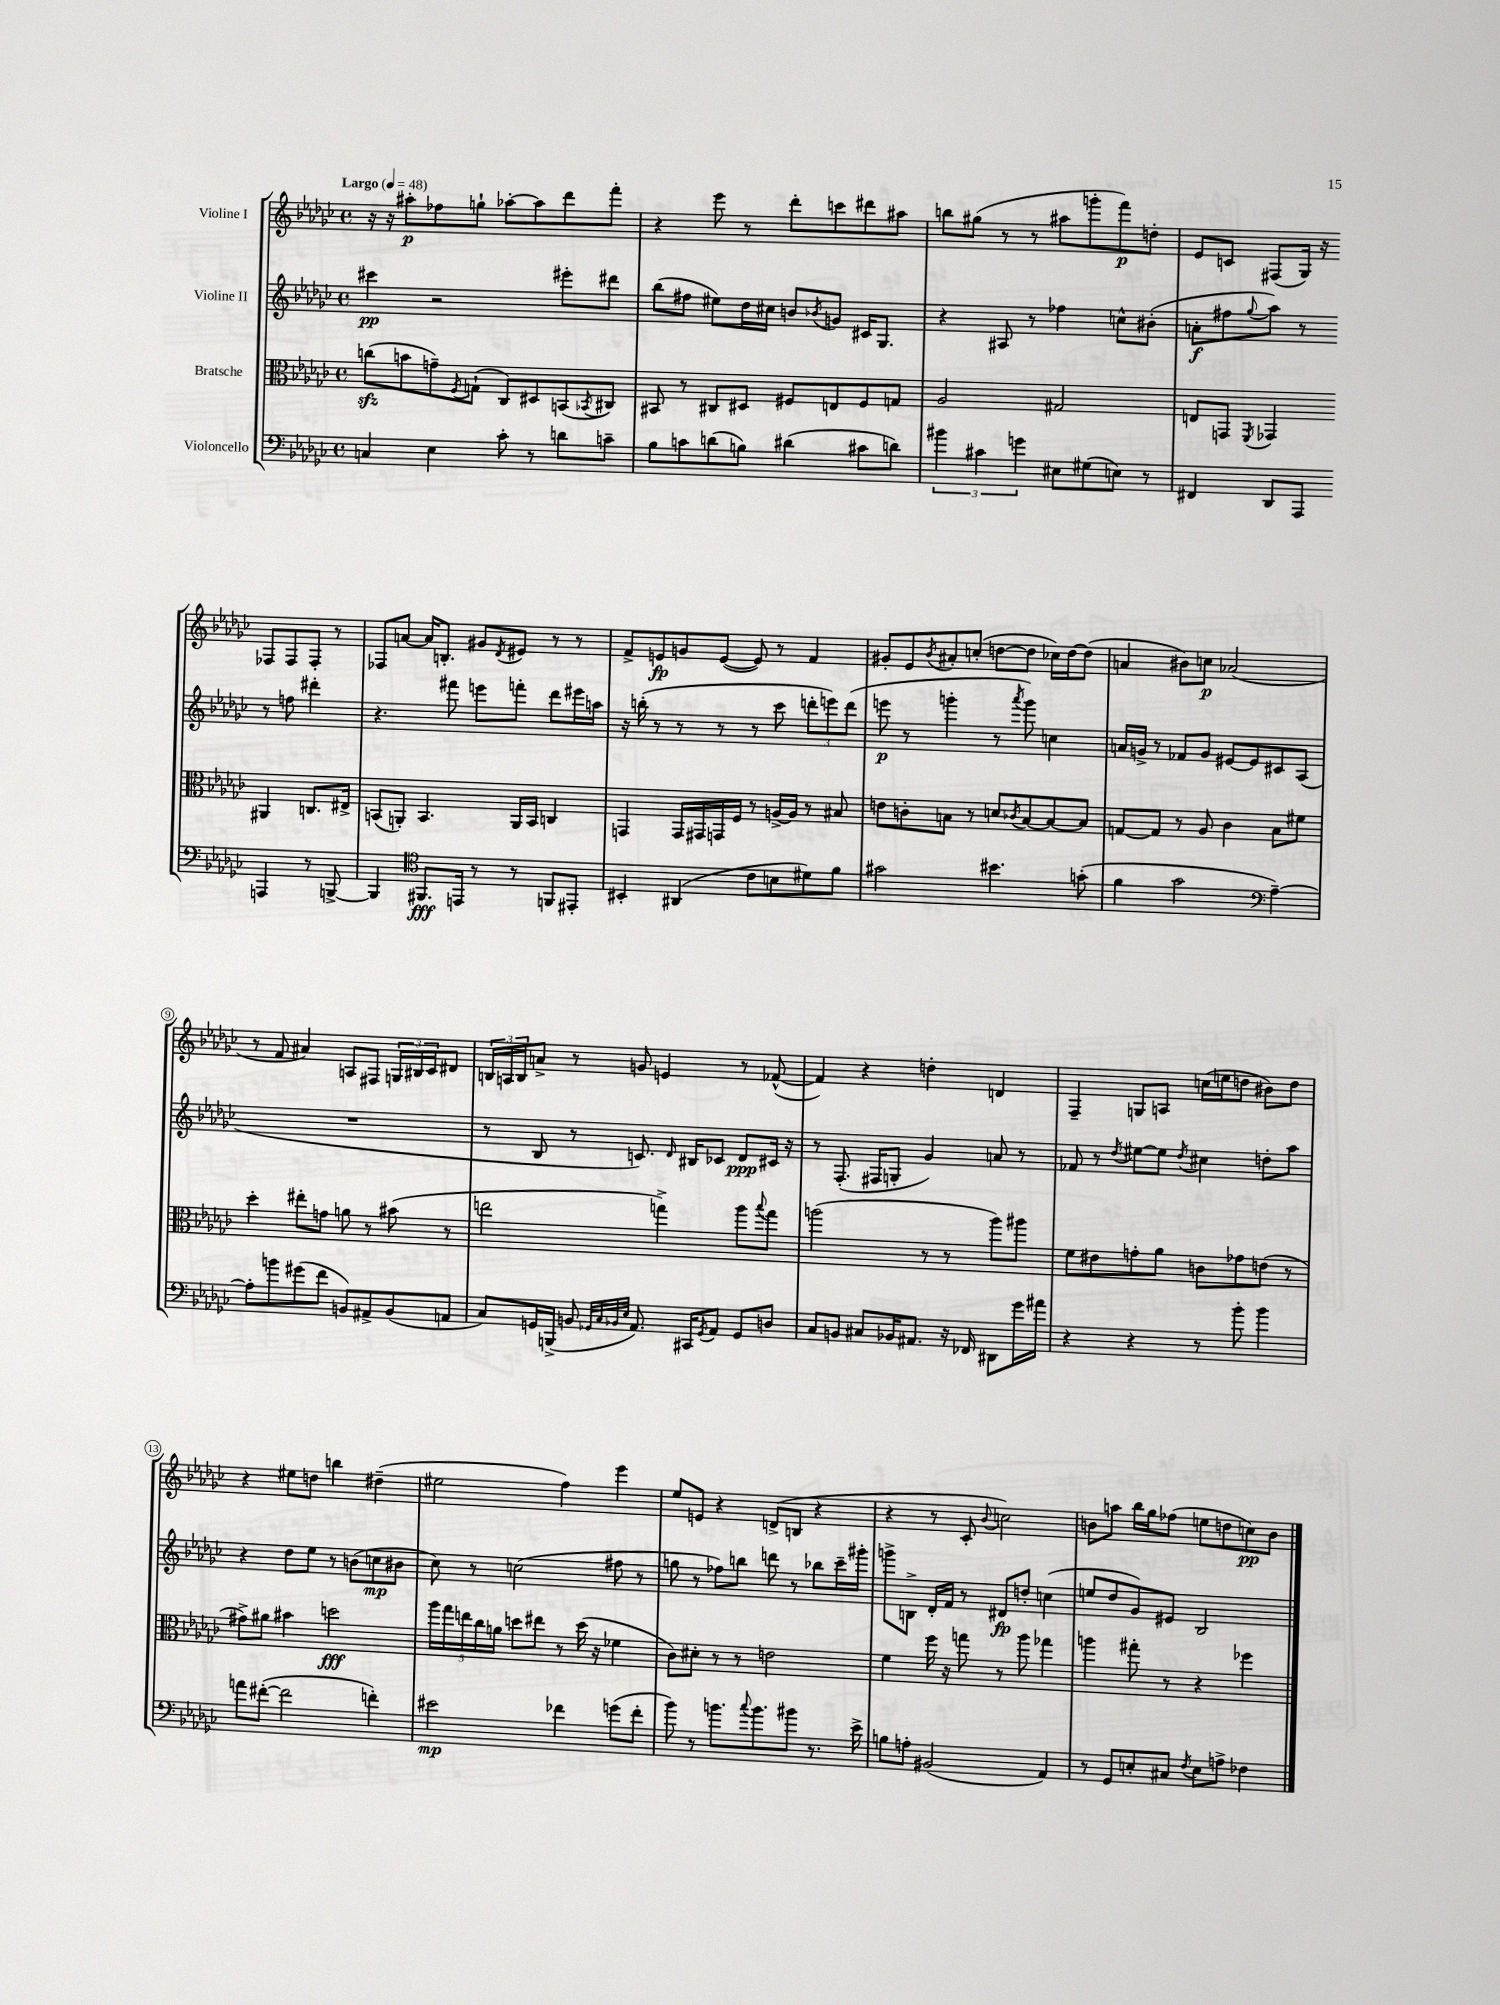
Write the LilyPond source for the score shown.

<<
\new StaffGroup <<
\new Staff = "s0" \with { instrumentName = "Violine I" } {
    \clef treble \key ges \major \defaultTimeSignature \time 4/4 \tempo "Largo" 4 = 48
    r16 r16 ais''8-.\p fes''8 g''8-! aes''8~-. aes''8 des'''8 f'''8-. |
    r4 ees'''8 r8 des'''8-. c'''8 dis'''8 ais''8 |
    b''8 gis''8( r8 r8 ais''8 g'''8-. f'''8\p) d''8-. |
    ees'8 c'8 fis8( ges16) r16 fes8 fes8 fes8-. r8 |
    fes8 a'8~ a'16 b8.-. gis'8 \acciaccatura { des'8 } eis'8 r8 r8 |
    f'8-> e'8\fp g'8 e'8~( e'8) r8 f'4 |
    gis'8-. ees'8 \acciaccatura { bes'8 } ais'8-. c''8-.( d''8~ d''8 ces''16) d''16~ d''8( |
    a'4 bis'8) c''8\p aes'2( |
    r8 f'8 ais'4) a8 fis8 \tuplet 3/2 { g16 bis16 ces'16 } dis'8 |
    \tuplet 3/2 { b16 a16 b16 } a'8-> r8 g'8 e'4 r8 fes'8~-^( |
    fes'4) r4 d''4-. d'4 |
    f4-- g8 a8 c''16( e''16 d''8 bis'8) d''8 |
    r4 eis''8 d''8 b''4 dis''4--( |
    eis''2 f''4) ees'''4 |
    ees''8 e'8 r4 d'8->( b8 r4 |
    r4 r8 ces'8-. \appoggiatura { bes'8 } c''2) |
    b'8 a''8 bes''16 ges''16 fes''8( e''8 d''8 c''8\pp) b'8 \bar "|." |
}
\new Staff = "s1" \with { instrumentName = "Violine II" } {
    \clef treble \key ges \major \defaultTimeSignature \time 4/4
    cis'''4\pp r2 eis'''8-. dis'''8 |
    bes''8( fis''8 eis''8) des''16 cis''16 b'8 \acciaccatura { bes'8 } g'8 cis'16 ges8. |
    r4 ais8 r8 fes''4 c''8-^ bis'8-.( |
    a'8-.\f fis''8 \appoggiatura { ges''8 } aes''8) r8 r8 f''8 dis'''4-. |
    r4. fis'''8 e'''8 f'''8-. des'''8 eis'''16 a''16 |
    r16 b''16-.( r8 r8 r8 r8 ces'''8 \tuplet 3/2 { d'''8-. e'''8) d'''8( } |
    e'''8\p r8 g'''4-. r8 \acciaccatura { aes'''8 } g'''8) c''4 |
    a'16 g'16-> r8 fes'8 g'8 eis'8~ eis'8 cis'8 aes8( |
    R1 |
    r8 bes8 r8 c'8.) \grace { des'16 } bis16 ces'8 des'8\ppp cis'16 r16 |
    r8 f8.-.( fis16 g8-. ges'4) a'8 r8 |
    fes'8 r8 \acciaccatura { des''8 } eis''8~ eis''8 \acciaccatura { des''8 } cis''4 d''8-. aes''8 |
    r4 des''8 ees''8 r8 b'8( c''8\mp bis'8 |
    ces''8) r8 c''2( fis''8 r8 |
    g''8 r8 fes''8) b''8 d'''8 r8 bes''8 ces'''16-- gis'''16-. |
    g'''8-> b8-> des'16-. f'16 r8 dis'8\fp d''8-. c''4( |
    e''8 des''8 ges'8) eis'8 bes2 \bar "|." |
}
\new Staff = "s2" \with { instrumentName = "Bratsche" } {
    \clef alto \key ges \major \defaultTimeSignature \time 4/4
    c''8\sfz( b'8 g'8--) \acciaccatura { f8 } g8-!( ces8) dis8 b,8( \acciaccatura { bes,8 } cis8) |
    bis,8 r8 cis8 dis8 fis8 e8 fis8 g8 |
    aes2 gis2 |
    e8 g,8 \acciaccatura { f,8 } ges,4 ais,4 c8. eis16-> |
    b,8( a,8-.) b,4. a,16 b,16 c4 |
    g,4 g,16 gis,16 g,16 f16 r8 a16~-> a16 r8 bis8 |
    e'8 c'8-. b8 r8 d'8 \acciaccatura { ces'8 } b8~ b8~ b8 |
    g8~ g8 r8 aes8 ces'4 bes8 fis'8 |
    des''4-. eis''8-. g'8 a'8 r8 bis'8( r8 |
    e''2 g''4->) aes''8 \appoggiatura { bes''8 } g''8 |
    a''2( r8 r8 a''8) ais''8 |
    f'8 eis'8 g'8-. aes'8 c'8 ges'8 e'8( r8 |
    gis'8->) ais'8 bis'4 d''2\fff |
    \tuplet 5/4 { aes''16 ges''16 e''16 ces''16 a'16 } d''8 eis''8 r8 d''16( r16 fes'4 |
    ces'8) dis'8-. r8 r8 e'2 |
    f'4 f''16 r16 g''8 r8 aes''8 ges''4 |
    a''4 gis''8-. r8 r4 fes''4 \bar "|." |
}
\new Staff = "s3" \with { instrumentName = "Violoncello" } {
    \clef bass \key ges \major \defaultTimeSignature \time 4/4
    c4 ees4 ces'8-. r8 d'8 c'8-- |
    bes8 c'8 d'8( b8) dis'4( cis'8 d'8) |
    \tuplet 3/2 { bis'4 cis'4 g'4 } eis8 gis8( e8) r8 |
    fis,4 des,8 aes,,8 a,,4 r8 b,,8~-> |
    b,,4 \clef tenor fis,8.\fff e,16 r8 r8 f,8 eis,8-. |
    bis,4-. ais,4( ces'8 b8 dis'8) f'8 |
    gis'2 bis'4. g'8-.( |
    f'4 ges'2 \clef bass aes4~--) |
    aes8-. b'8 gis'8( f'8 b,8) ais,8-> b,8( a,8 |
    ces8) g,16 b,,16->( b,8 \grace { ges,32 ces32 bes,32 ees32 } aes,8.) cis,16 \acciaccatura { ges,8 } aes,8 ges,8 d8 |
    ces8 b,8 cis8 bes,16 ais,8. r16 fes,16 dis,8 ges'16 ais'16 |
    r4 r4 r8 bes'8-. bes'4 |
    a'8 fis'8~-.( fis'2 f'4-.) |
    eis'2\mp fes'4 g'8( fes'8-. |
    bes'8) r8 b'8. \appoggiatura { ces''8 } b'8. bis'8 r8. ees'16-> |
    b8 a8-. bis,2( aes,4) |
    r8 ges,8 e8-. cis8 \acciaccatura { f8 } e8 a8-> fes4 \bar "|." |
}
>>
>>
\layout { \context { \Score \override BarNumber.stencil = #(make-stencil-circler 0.1 0.3 ly:text-interface::print) } }
